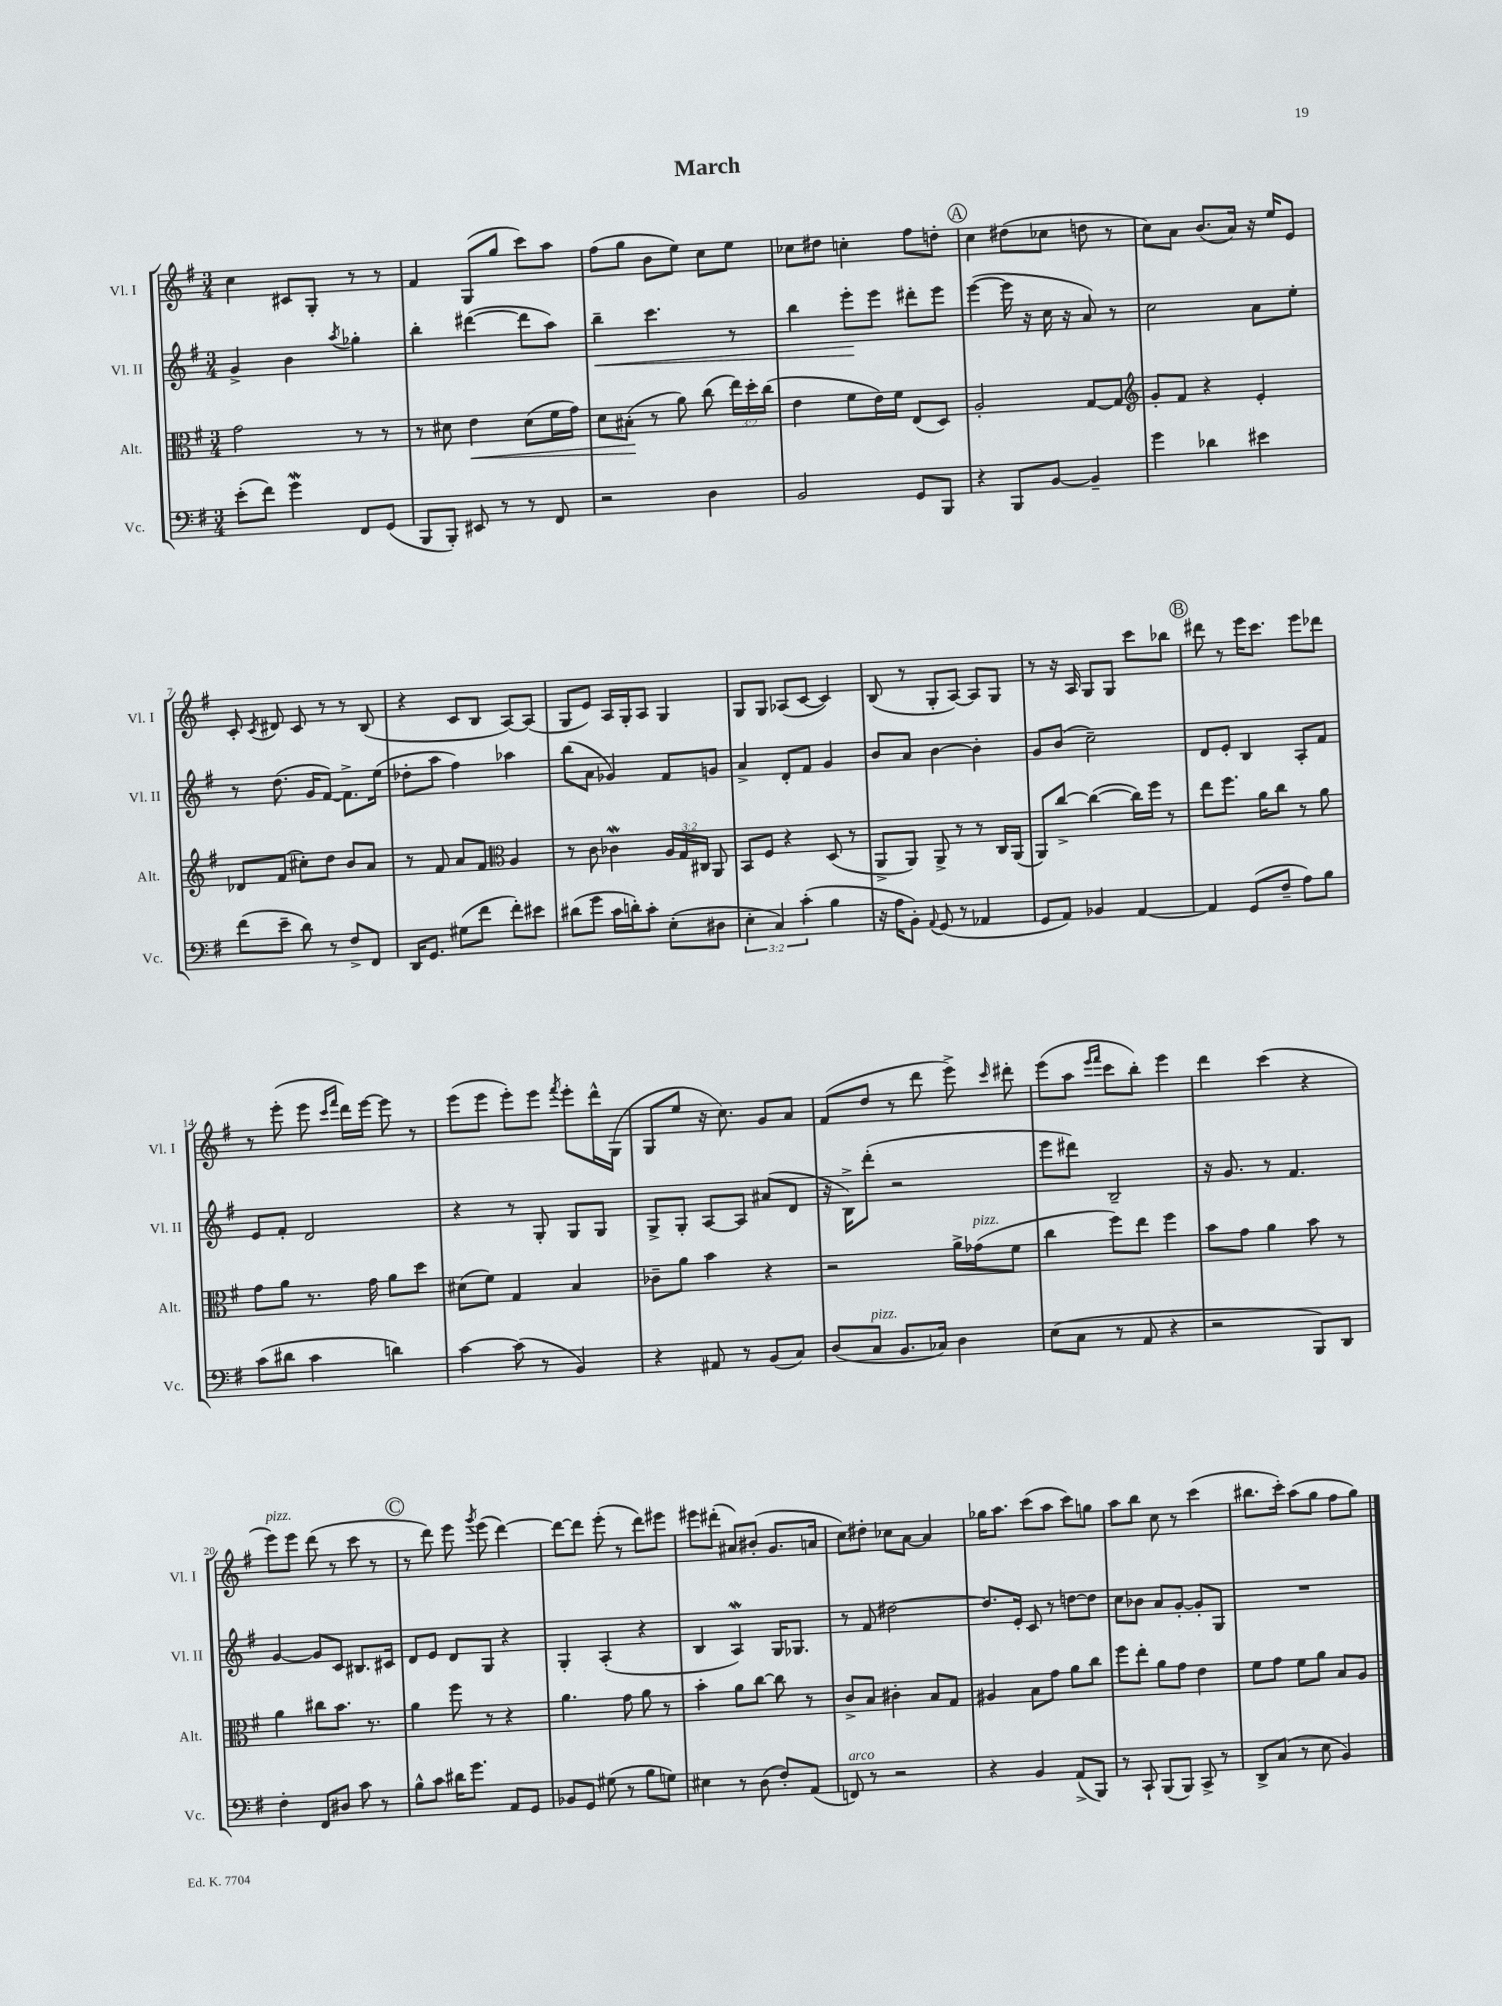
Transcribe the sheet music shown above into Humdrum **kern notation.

**kern	**kern	**kern	**kern
*staff4	*staff3	*staff2	*staff1
*clefF4	*clefC3	*clefG2	*clefG2
*k[f#]	*k[f#]	*k[f#]	*k[f#]
*M3/4	*M3/4	*M3/4	*M3/4
(8e'	2g	4g^	4cc
8f#)	.	.	.
4g	.	4b	8c#
.	.	.	8G'
.	.	8qaa	.
8FF#	8r	4gg-'	8r
(8GG	8r	.	8r
=	=	=	=
8BBB	8r	4bb'	4f#
8BBB')	8d#	.	.
8EE#	4e	([4ddd#	(8G
8r	.	.	8gg
8r	(8d#	8ddd#]	8ccc)
8FF#	16f#	8aa)	8aa
.	16g)	.	.
=	=	=	=
2r	8d	4bb~	(8ff#
.	(8B#'	.	8gg
.	8r	4.ccc	8b
.	8a)	.	8ee)
4D	(8cc	.	8cc
.	24ee)	8r	8ee
.	24dd'	.	.
.	(24cc	.	.
=	=	=	=
2BB	4e	4bb	8cc-
.	.	.	8dd#
.	8f#	8eee'	4cc'
.	16e)	8eee	.
.	16f#	.	.
8GG	(8E	8ddd#'	8ff#
8BBB	8D)	8eee	8dd'
=	=	=	=
4r	2A'	([4eee	4cc
8BBB	.	16eee]	(8dd#
.	.	16r	.
[8BB	.	16cc	8cc-
.	.	16r	.
4BB~]	[8G	8a)	8dd
.	8G]	8r	8r
=	=	=	=
*	*clefG2	*	*
4g	8g'	2cc	8cc)
.	8f#	.	8a
4d-	4r	.	(8.b
.	.	.	16a)
4e#	4e'	8a	16r
.	.	.	16ee
.	.	8ee'	8e
=	=	=	=
(8f#	8d-	8r	8c'
.	.	.	8qc
8e~	(8f#	(8.dd	8d#
8d)	8cc#')	.	8c
.	.	16g	.
8r	8dd	[8f#)	8r
8F#^	8b	8.f#^]	8r
8FF#	8a	.	(8B
.	.	(16ee	.
=	=	=	=
16DD	8r	8dd-'	4r
8.GG	.	.	.
.	8f#	8aa	.
(8G#	8a	4ff#)	8c
8f#	8f#	.	8B
*	*clefC3	*	*
8f#')	4A	4aa-	[8A)
8e#	.	.	(8A]
=	=	=	=
(8d#	8r	(8bb	8G
8g	8c	8a	8e)
16c	4c-	4g-)	16A
16d')	.	.	16G'
8c'	.	.	8A
(8E'	24A	8f#	4G
.	24G	.	.
.	24C#	.	.
8D#	8AA	8g	.
=	=	=	=
6E'	8BB	4a^	8G
.	8F#	.	8G
6C)	.	.	.
.	4r	8d'	(8A-
(6c'	.	.	.
.	.	8f#	[8c
4B	(8D	4g	4c])
.	8r	.	.
=	=	=	=
16r	8AA^	8b	(8B
16A	.	.	.
8BB')	8AA)	8a	8r
8qqAA	.	.	.
(8GG	8AA^	[4b	8G'
8r	8r	.	[8A)
4AA-	8r	4b']	8A]
.	16C	.	8G
.	(16AA	.	.
=	=	=	=
8GG	8AA)	8g	8r
8AA)	[8cc^	(8b	16r
.	.	.	16A
4BB-	(4cc_	2cc~)	8G
.	.	.	8G
[4AA	16cc])	.	8ccc
.	16ff#	.	.
.	8r	.	8bb-
=	=	=	=
4AA]	8ee	8d	8ddd#
.	8.ff#	8e'	8r
(8GG	.	4B	16eee
.	16a	.	8.ccc
8F#~	8cc	.	.
8A)	8r	8A'	8eee
8B	8a	8f#	8ddd-
=	=	=	=
(8c	8g	8e	8r
8d#	8a	8f#'	(8eee'
4c	8.r	2d	8eee
.	.	.	16qqccc
.	.	.	16qqfff#
.	.	.	16ddd)
.	16g	.	[16eee
4d)	8a	.	8eee]
.	8dd	.	8r
=	=	=	=
[4c	(8d#	4r	(8eee
.	8f#)	.	8eee
(8c]	4G	8r	8eee')
8r	.	8G'	8eee
.	.	.	8qfff#
4BB)	4B	8G	8eee'
.	.	8G	16ddd^^
.	.	.	(16G
=	=	=	=
4r	8c-~	8G^	8G
.	8a	8G'	8ee
8AA#	4b	[8A	16r
.	.	.	8.cc)
8r	.	8A]	.
(8BB	4r	(8a#	8g
8C)	.	8d	8a
=	=	=	=
(8D	2r	16r	(8f#
.	.	16B^)	.
8C	.	(8ddd'	8dd
8.BB	.	2r	8r
.	.	.	8ddd
16C-)	.	.	.
4D	16a^	.	8eee^)
.	(16g-	.	.
.	.	.	16qqccc
.	8f#	.	8ddd#'
=	=	=	=
(8E	4cc	8eee	(8eee
8C	.	8ddd#)	8aa
.	.	.	16qqeee
.	.	.	16qqfff#
8r	8ff#)	2B~	8ccc
8AA	8ee	.	8bb')
4r	4ff#	.	4eee
=	=	=	=
2r	8b	16r	4ddd
.	.	8.g	.
.	8g	.	.
.	4a	8r	(4ccc
.	.	4.f#	.
8BBB)	8b	.	4r
8DD	8r	.	.
=	=	=	=
4F#'	4a	[4g	8eee)
.	.	.	8eee
8FF#	8cc#	8g]	(8ddd
8D#	8.b	8c	8r
8c	.	8.B#	8ccc
.	8.r	.	.
8r	.	.	8r
.	.	16c#	.
=	=	=	=
8B^^	4a	8d	8r
8c	.	8e	8ddd)
16d#	8ff#	8d	8eee
8.g	.	.	.
.	.	.	8qggg
.	8r	8G	(8eee
8AA	4r	4r	[4ddd)
8GG	.	.	.
=	=	=	=
8BB-	4.a	4G'	8ddd_
8GG	.	.	8ddd]
(8G#	.	(4A'	(8eee'
8r	8g	.	8r
8B	8a	4r	8ddd)
8G)	8r	.	8eee#
=	=	=	=
4E#	4b'	4B	8eee#
.	.	.	(8ddd#'
8r	8a	4A)	8a#)
(8D	[8cc	.	(8b#'
8F#')	8cc]	16G	8.g
.	.	8.G-	.
(8AA	8r	.	.
.	.	.	16a
=	=	=	=
8FF)	8c^	8r	8cc)
8r	8B	8f#	8dd#'
2r	4c#'	[2dd#	8cc-
.	.	.	[8a
.	8B	.	4a]
.	8G	.	.
=	=	=	=
4r	4A#	8.dd#]	16gg-
.	.	.	8.aa
.	.	16e'	.
4BB	8B	8c	(8ccc
.	8g	8r	8aa
(8AA^	8a	[8dd	8ccc)
8BBB)	8cc	8dd]	8gg
=	=	=	=
8r	8ff#	8cc	8aa
8CC`	8ee'	8b-	8bb
(8BBB	8a	8a	8cc
8BBB)	8g	[8g'	8r
8CC^	4e	8g']	(4ccc
8r	.	8G	.
=	=	=	=
8DD^	8f#	2.r	8.bb#
(8C	8g	.	.
.	.	.	16ccc')
8r	8f#	.	(8aa
8E	8a	.	8gg
4BB)	8B	.	8ff#
.	8A	.	8gg)
==	==	==	==
*-	*-	*-	*-
